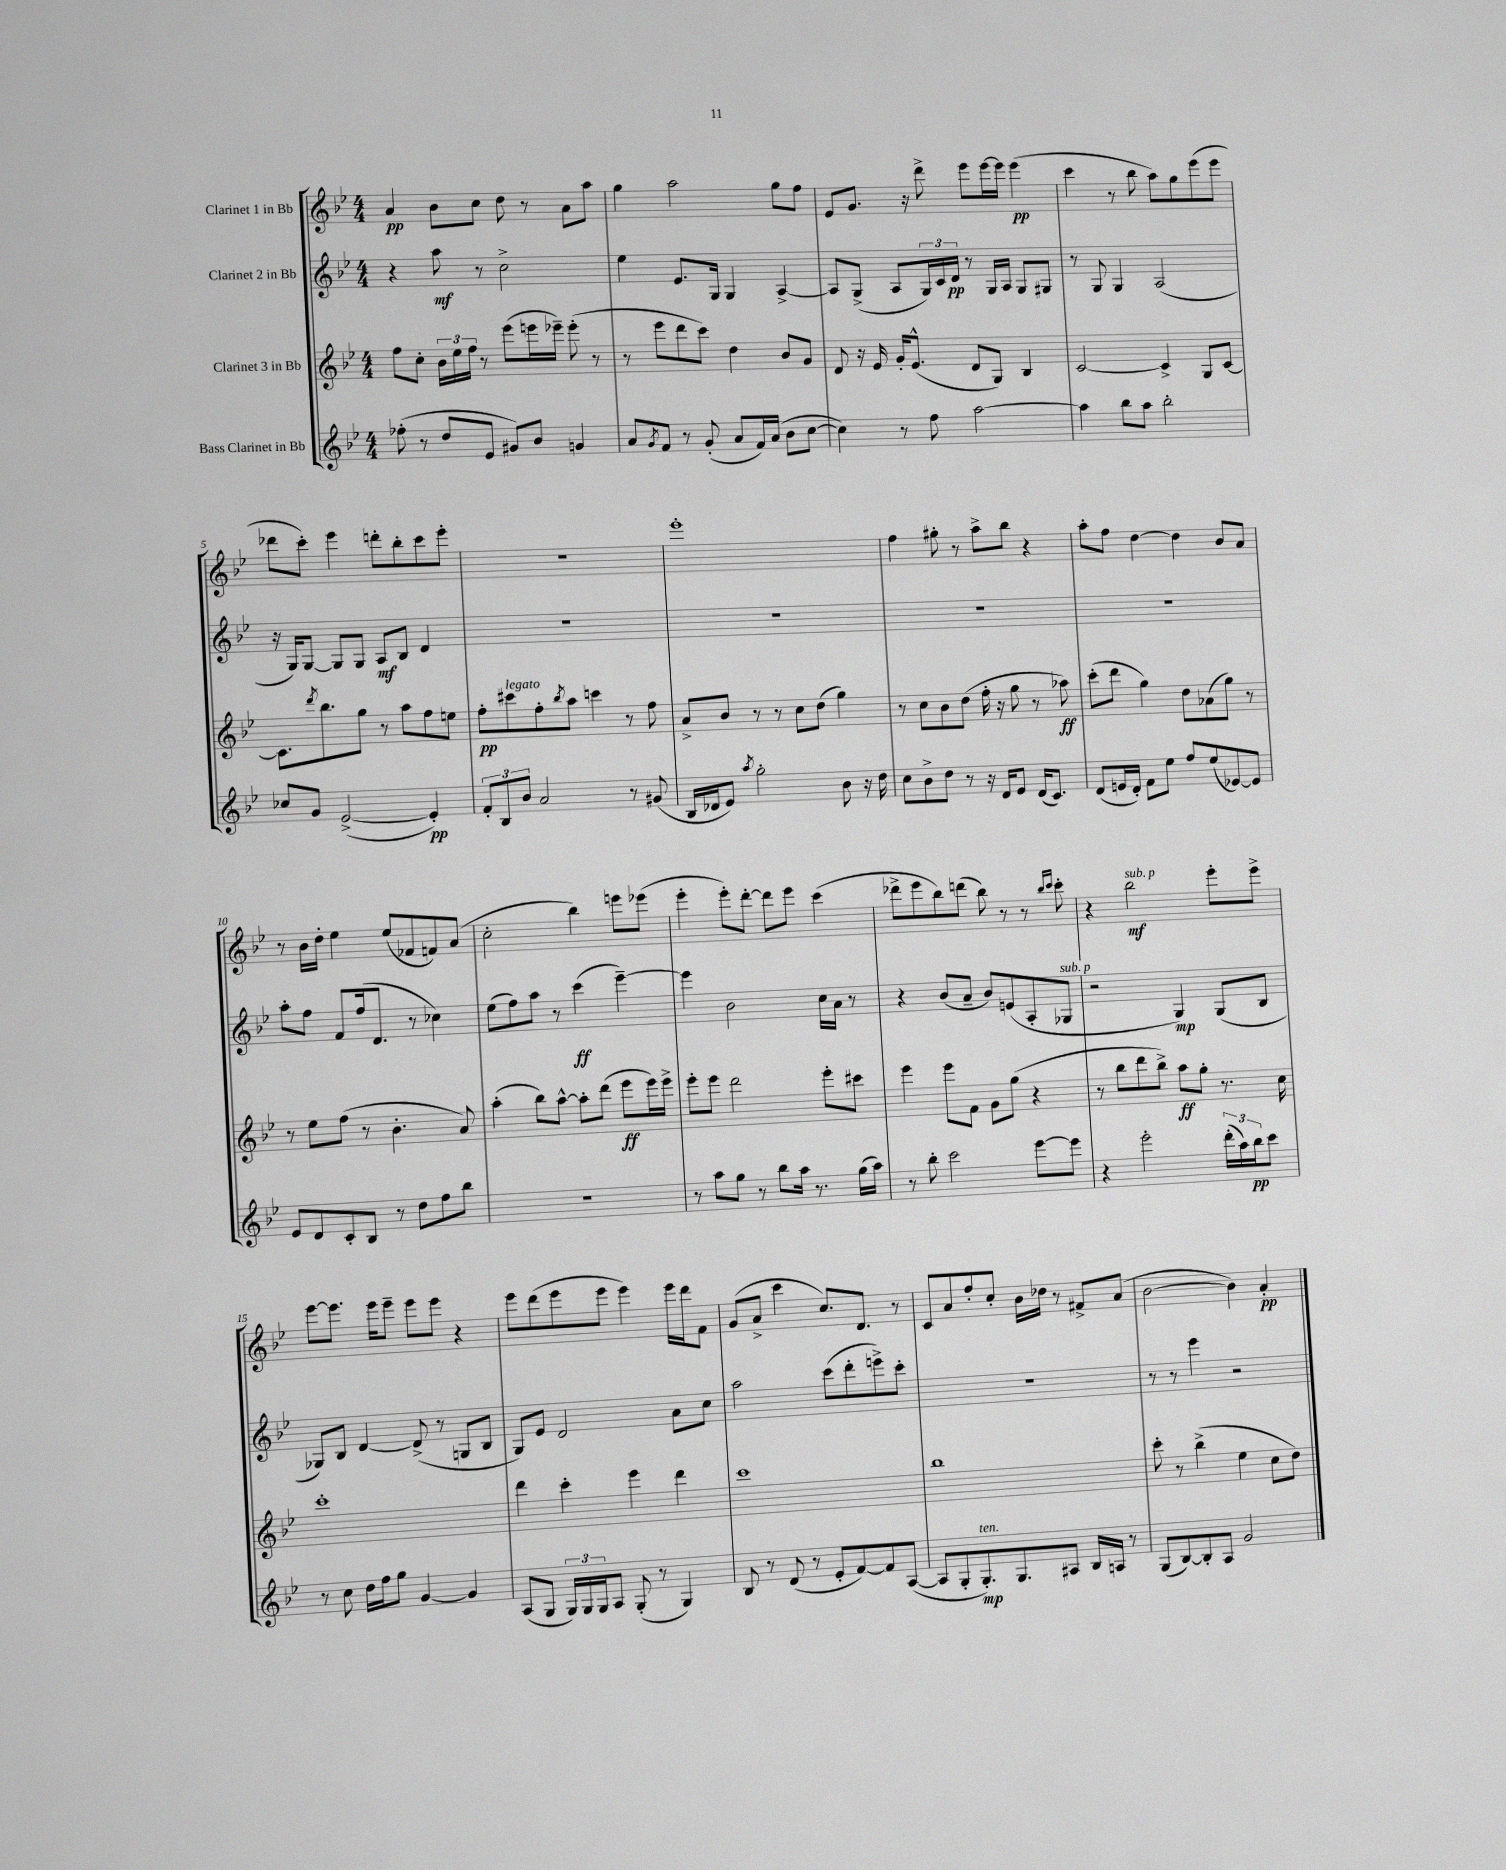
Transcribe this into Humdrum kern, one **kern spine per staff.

**kern	**kern	**kern	**kern
*staff4	*staff3	*staff2	*staff1
*clefG2	*clefG2	*clefG2	*clefG2
*k[b-e-]	*k[b-e-]	*k[b-e-]	*k[b-e-]
*M4/4	*M4/4	*M4/4	*M4/4
(8ff-'\	8ff\L	4r	4a/
8r	8cc'\J	.	.
8dd/L	24b-\LL	8aa\	8b-\L
.	24ee-\	.	.
.	24ff\JJ	.	.
8e-/J	8r	8r	8cc\J
8g#/L)	(8eee-\L	2cc^\	8dd\
8b-/J	16eee\L	.	8r
.	16eee-~\JJ)	.	.
4g/	(8eee-'\	.	8a\L
.	8r	.	8aa\J
=	=	=	=
8a/L	8r	4ee-\	4gg\
8qg/	.	.	.
8f/J	8eee-\L	.	.
8r	8ddd\	8.e-/L	2aa\
(8g'/	8ccc\J)	.	.
.	.	16G/Jk	.
8a/L	4dd\	4G/	.
16f/L)	.	.	.
(16a/JJ	.	.	.
8b-\L	8b-/L	[4A^/	8gg\L
[8cc\J	8g/J	.	8ff\J
=	=	=	=
4cc\])	8d/	8A/]L	8e-/L
.	16r	(8G^/J	8.g/J
.	16e-/	.	.
8r	16g'/LK	8A/L	.
.	(8.e-^^/J	.	16r
8ff\	.	24G/L)	8ddd^\
.	.	24c/	.
.	.	24d/JJ	.
[2aa\	8d/L	8r	8eee-\L
.	8G/J)	16G/LL	[16eee-\L
.	.	16A/JJ	16eee-\]JJ
.	4B-/	8G/L	(4eee-\
.	.	8G#/J	.
=	=	=	=
4aa\]	[2c/	8r	4ccc\
.	.	8G/	.
8bb-\L	.	4G/	8r
8aa\J	.	.	8bb-\
2bb-'\	4c^/]	(2A/	8aa\L)
.	.	.	8gg\
.	8G/L	.	(8eee-\
.	[8c/J	.	8eee-\J
=	=	=	=
8cc-/L	8.c\]L	16r	8ddd-\L
.	.	16G/LK)	.
8g/J	.	[8G/J	8ccc'\J)
.	8qddd/	.	.
.	8.bb-\	.	.
([2e-^/	.	8G/]L	4eee-\
.	8gg\J	8G/J	.
.	8r	8A/L	8ddd'\L
.	8aa\L	8B-/J	8bb-'\
4e-'/])	8ff\	4d/	8ccc\
.	8ee\J	.	8eee-'\J
=	=	=	=
12f'/L	8ff'\L	1r	1r
12B-/	.	.	.
.	8ccc#\	.	.
12b-/J	.	.	.
2a/	8ff'\	.	.
.	8qbb-/	.	.
.	8aa\J	.	.
.	4ccc\	.	.
8r	8r	.	.
(8g#/	8ff\	.	.
=	=	=	=
16B-/LL	8a^/L	1r	1eee-'
16d-/J	.	.	.
8e-/J)	8b-/J	.	.
8qaa/	.	.	.
2gg'\	8r	.	.
.	8r	.	.
.	8cc\L	.	.
.	(8dd\J	.	.
8b-\	4gg\)	.	.
16r	.	.	.
16dd\	.	.	.
=	=	=	=
8cc\L	8r	1r	4ff\
8b-^\	8cc\L	.	.
8dd\J	8b-\	.	8gg#'\
8r	(8dd\J	.	8r
16r	16ff'\	.	8aa^\L
16d/LK	16r	.	.
8e-/J	8gg\	.	8bb-\J
(16d/LK	8r	.	4r
8.c/J)	.	.	.
.	8aa-\)	.	.
=	=	=	=
(8d/L	(8ccc'\L	1r	8aa'\L
16e/L	8ddd\J	.	8ff\J
16d'/JJ)	.	.	.
8f\L	4gg\)	.	[4dd\
8ee-\J	.	.	.
8ff/L	8dd\L	.	4dd\]
(8ee-/	(8a-\	.	.
[8e-/)	8gg\J)	.	8b-/L
8e-/]J	8r	.	8a/J
=	=	=	=
8e-/L	8r	8aa'\L	8r
8d/	8ee-\L	8ff\J	16b-\LL
.	.	.	16dd'\JJ
8c'/	(8ff\J	8f/L	4ee-\
8B-/J	8r	(16ff/k	.
.	.	8.d/J	.
8r	4.b-'\	.	(8ee-/L
8dd\L	.	8r	8f-/
8ff\	.	4cc-\)	8f/)
8bb-\J	8a/)	.	(8a/J
=	=	=	=
1r	(4aa'\	(8ee-\L	2cc'\
.	.	8ff\)	.
.	8bb-\L)	8aa\J	.
.	[8aa^^\J	8r	.
.	8aa'\]L	(4ccc\	4bb-\)
.	(8ddd\J	.	.
.	8eee-\L	[4eee-~\)	8eee\L
.	16eee-\L)	.	(8eee-\J
.	16eee-^\JJ	.	.
=	=	=	=
8r	8eee-'\L	4eee-\]	4eee-'\
8aa\L	8eee-\J	.	.
8gg\J	2ddd\	2b-\	8eee-'\L)
8r	.	.	[8ddd'\J
8bb-\L	.	.	8ddd\]L
16aa\Jk	.	.	8eee-\J
8.r	.	.	.
.	8eee-'\L	16cc\LL	(4ccc\
.	.	16a\JJ	.
(16gg\LL	8ccc#\J	8r	.
16aa\JJ)	.	.	.
=	=	=	=
8r	4eee-\	4r	8ddd-^\L
8bb-'\	.	.	8eee-\
2ccc\	8eee-\L	(8b-/L	8bb-\)
.	8f\J	8a~/J	(8ddd\J
.	8g\L	8b-/L)	8bb-\)
.	(8gg\J	(8e/	8r
[8eee-\L	4r	8A'/	8r
.	.	.	16qqbb-/LL
.	.	.	16qqccc/JJ
8eee-\]J	.	8G-/J	8ccc'\
=	=	=	=
4r	8r	2r	4r
.	8bb-\L	.	.
2eee-'\	8ddd\	.	2bb-\
.	8bb-^\J)	.	.
.	8aa\L	4G/)	.
.	8gg'\J	.	.
(24ddd'\LL	8.r	(8G/L	8eee-'\L
24aa\)	.	.	.
24bb-\J	.	.	.
8ccc\J	.	8B-/J	8eee-^\J
.	16cc\	.	.
=	=	=	=
8r	1ccc'	8G-/L)	[8eee-\L
8cc\	.	8B-/J	8.eee-\]J
16dd\LL	.	[4d/	.
16ff\J	.	.	16eee-\LK
8gg\J	.	.	8eee-~\J
[4g/	.	(8d^/]	8eee-\L
.	.	8r	8eee-\J
4g/]	.	8G/L	4r
.	.	8B-/J	.
=	=	=	=
(8A/L	4ddd\	8G/L)	8eee-\L
8G/J	.	8e-/J	(8ddd\
24G/LL)	4ccc'\	2d/	8eee-\
24G/	.	.	.
24G/J	.	.	.
8A/J	.	.	8eee-\J
(8G'/	4eee-\	.	4eee-\)
8r	.	.	.
4G/)	4ddd\	8a\L	16eee-\LL
.	.	.	16ddd\J
.	.	8cc\J	8f\J
=	=	=	=
8B-/	1ccc	2aa\	(8g/L
8r	.	.	8a^/J
(8d/	.	.	4ccc\
8r	.	.	.
8e-'/L	.	(8ccc\L	8.cc/L)
[8f/)	.	8ddd'\	.
.	.	.	8.d/J
8f/]	.	8eee^\)	.
([8A/J	.	8ccc'\J	8r
=	=	=	=
8A/]L	1bb-	1r	8c/L
8G'/	.	.	8a/
8.G'/)	.	.	8ff'/
.	.	.	8cc'/J
8.G/	.	.	.
.	.	.	16b-\LL
.	.	.	16dd-\JJ
8A#/J	.	.	8r
16B-/LL	.	.	8f#^/L
16A/JJ	.	.	.
8r	.	.	(8a/J
=	=	=	=
(8G/L	8ccc'\	8r	[2b-\
[8B-/)	8r	8r	.
8B-'/]	(4bb-^\	4eee-\	.
8A/J	.	.	.
2g/	4ee-\	2r	4b-\])
.	8cc\L	.	4a'/
.	8dd\J)	.	.
==	==	==	==
*-	*-	*-	*-
